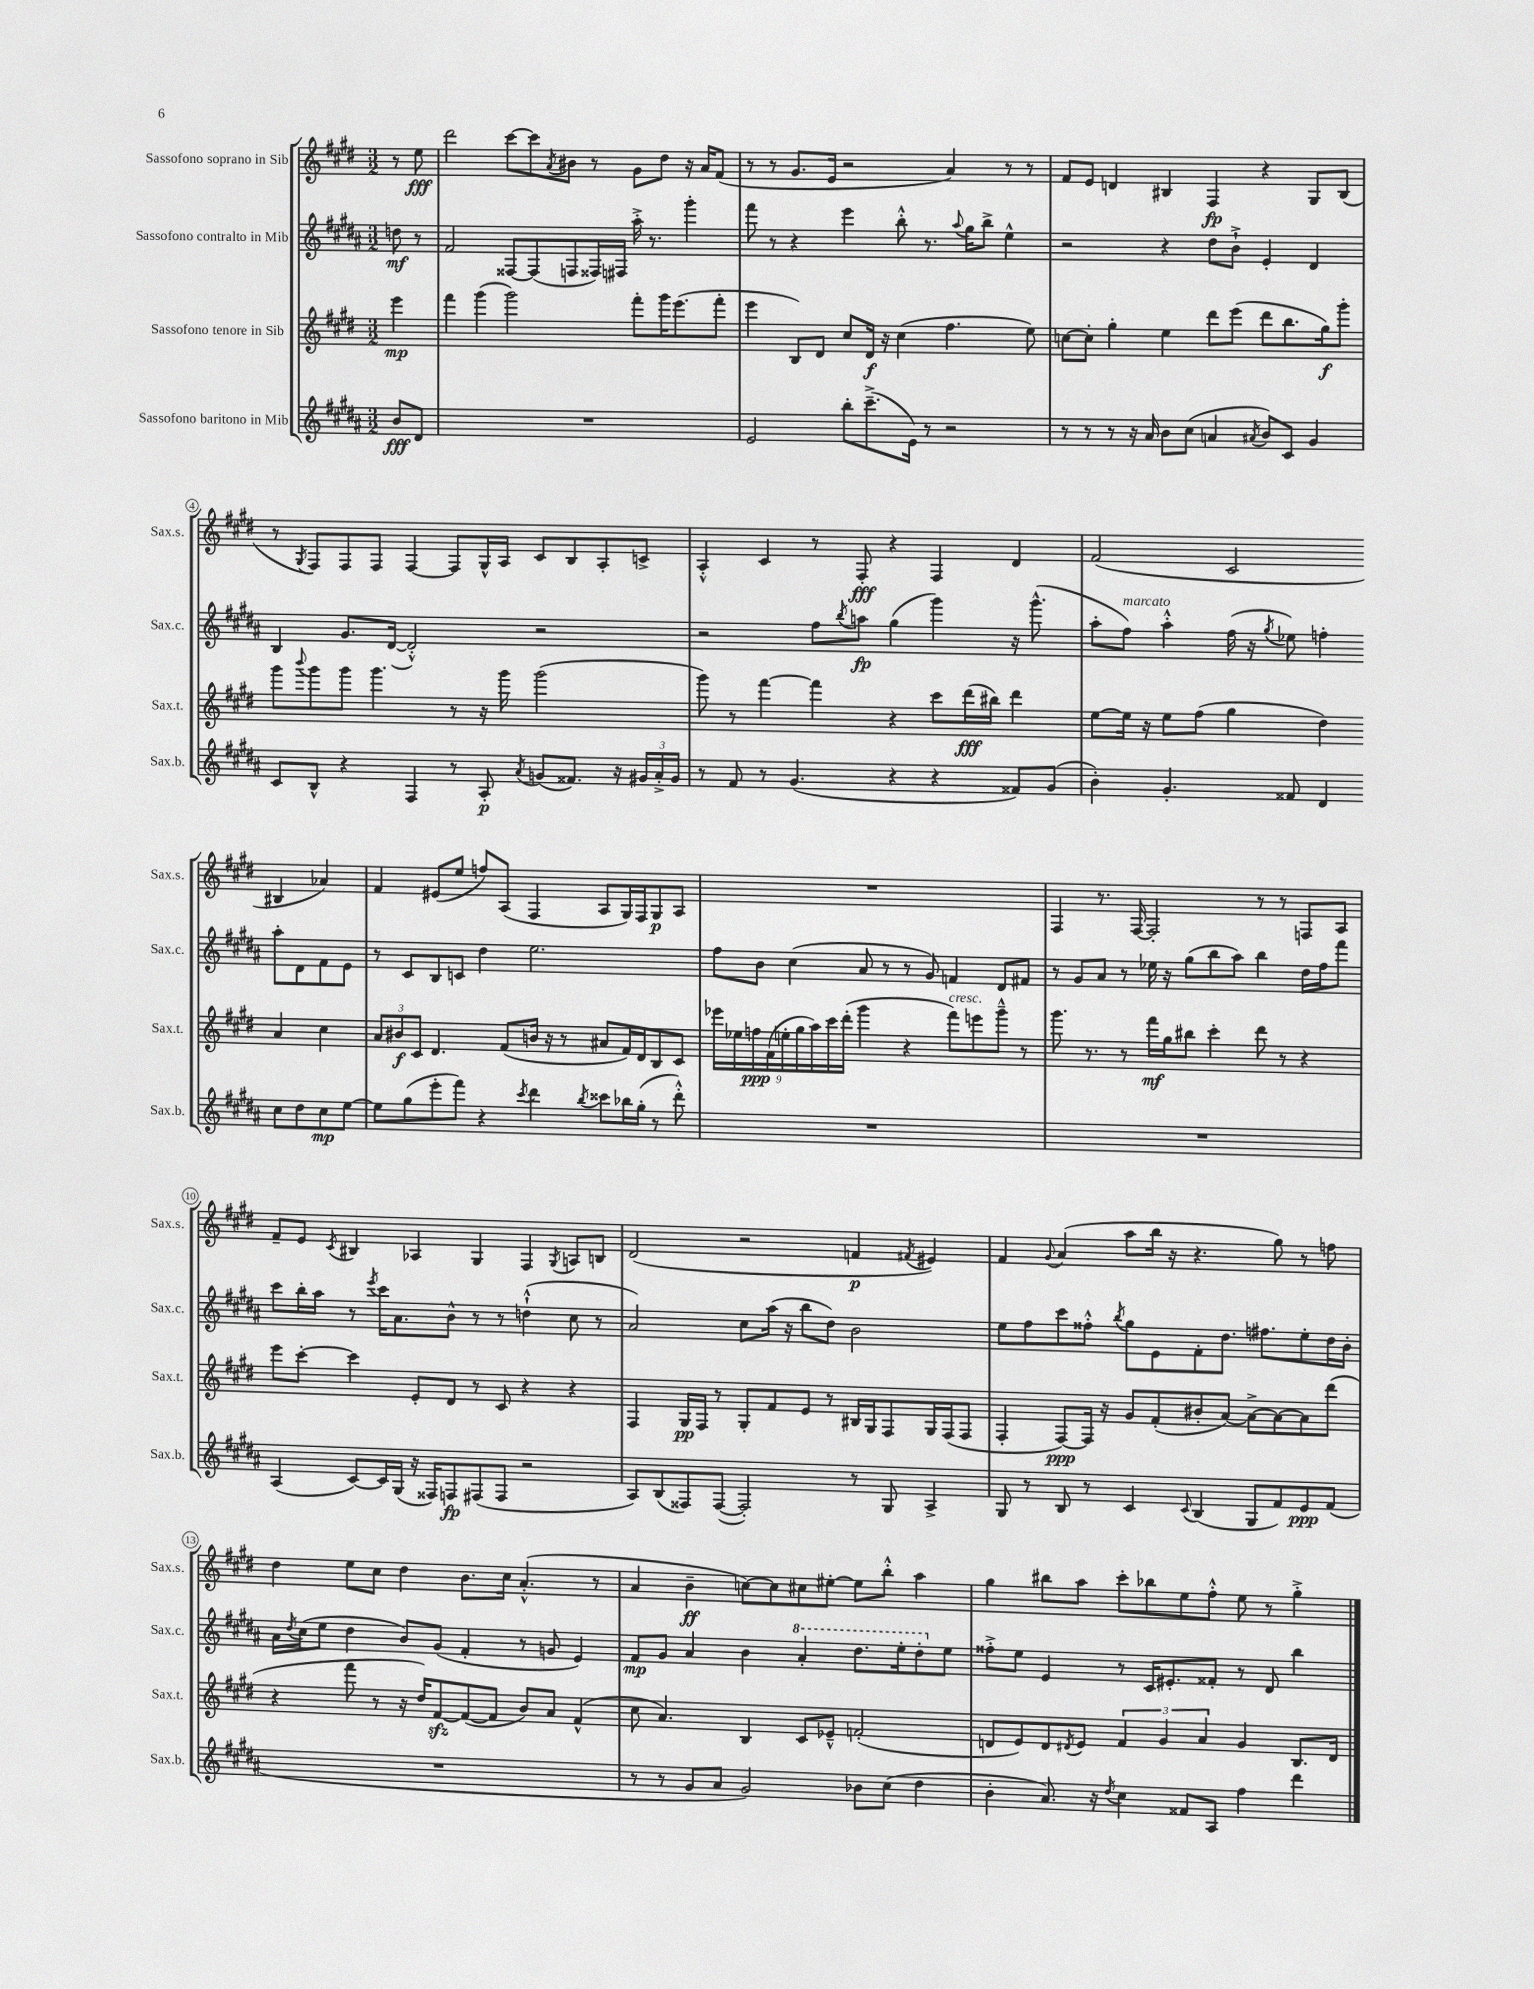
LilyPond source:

<<
\new StaffGroup <<
\new Staff = "s0" \with { instrumentName = "Sassofono soprano in Sib" shortInstrumentName = "Sax.s." } {
    \clef treble \key e \major \numericTimeSignature \time 3/2 \partial 4
    r8 e''8\fff |
    dis'''2 cis'''8~ cis'''8 \acciaccatura { a'8 } bis'8 r8 gis'8 dis''8 r16 a'16 fis'8( |
    r8 r8 gis'8. e'16 r2 a'4) r8 r8 |
    fis'8 e'8 d'4 bis4 fis4\fp r4 gis8 bis8( |
    r8 \acciaccatura { gis8 } fis8) fis8 fis8 fis4~ fis8 gis16-^ a16 cis'8 b8 a8-. c'8-> |
    a4-.-^ cis'4 r8 fis8-.\fff r4 fis4 dis'4 |
    fis'2( cis'2 bis4 aes'4) |
    fis'4 eis'8( e''8 f''8) a8( fis4 a8 gis16) fis16 gis8\p a8 |
    R1. |
    fis4 r8. fis16~ fis2-. r8 r8 f8 a8 |
    fis'8-- e'8 \acciaccatura { cis'8 } bis4 aes4 gis4 fis4 \acciaccatura { gis8 } a8 b8 |
    dis'2( r2 f'4\p \acciaccatura { fis'8 } eis'4) |
    fis'4 \appoggiatura { gis'8 } a'4( a''8 b''16 r16 r4. gis''8) r8 f''8 |
    dis''4 e''8 cis''8 dis''4 b'8. cis''16 a'4.-.-^( r8 |
    a'4 b'4--\ff c''8~) c''8 cis''8 eis''8~-. eis''8 b''8-.-^ a''4 |
    gis''4 bis''8 a''8 cis'''8-. bes''8 e''8 fis''8-.-^ e''8 r8 gis''4-.-> \bar "|." |
}
\new Staff = "s1" \with { instrumentName = "Sassofono contralto in Mib" shortInstrumentName = "Sax.c." } {
    \clef treble \key b \major \numericTimeSignature \time 3/2 \partial 4
    d''8\mf r8 |
    fis'2 fisis8~ fisis8( f8 fisis16) fis16 ais''16-.-> r8. gis'''4-. |
    fis'''8 r8 r4 e'''4 b''8-.-^ r8. \appoggiatura { ais''8 } gis''16 b''8-> e''4-^ |
    r2 r4 dis''8 b'8-!-> e'4-. dis'4 |
    b4 gis'8. dis'16~( dis'2-.-^) r2 |
    r2 fis''8 \acciaccatura { b''8 } a''8\fp gis''4( gis'''4) r16 gis'''8.-^( |
    ais''8-. fis''8^\markup { \italic "marcato" }) ais''4-.-^ fis''16( r16 \acciaccatura { gis''8 } ees''8) f''4-. ais''8-. dis'8 fis'8 e'8 |
    r8 cis'8 b8 c'8 dis''4 e''2. |
    fis''8 b'8 cis''4( ais'8 r8 r8 gis'8) f'4 dis'8 fis'8 |
    r8 gis'8 ais'8 r8 ees''16 r16 gis''8( b''8 ais''8) b''4 dis''16 fis''16 fis'''8 |
    cis'''8 b''16-. ais''16 r8 \acciaccatura { e'''8 } cis'''16 ais'8. b'8-^ r8 r8 d''4-!-^( cis''8 r8 |
    ais'2) cis''8 ais''16( r16 b''8 dis''8) b'2 |
    e''8 fis''8 cis'''8 fisis''8-.-^ \acciaccatura { b''8 } gis''8 e'8 fis'8-. dis''8. fis''8. e''8-. dis''16 b'16-. |
    ais'16 \acciaccatura { dis''8 } cis''16( e''8 dis''4 b'8) gis'8( fis'4-. r8 g'8 e'4) |
    fis'8\mp gis'8 ais'4 b'4 \ottava #1 ais''4-. dis'''8. e'''16-. dis'''8-. \ottava #0 e''8 |
    fisis''8-.-> e''8 e'4 r8 cis'16 eis'8.-. fisis'8-. r8 dis'8 b''4 \bar "|." |
}
\new Staff = "s2" \with { instrumentName = "Sassofono tenore in Sib" shortInstrumentName = "Sax.t." } {
    \clef treble \key e \major \numericTimeSignature \time 3/2 \partial 4
    e'''4\mp |
    fis'''4 gis'''4( gis'''2) fis'''8-. gis'''16 e'''8.( fis'''8-. |
    e'''4 b8) dis'8 cis''8 dis'16\f r16 cis''4( fis''4. e''8) |
    c''8~ c''8-. gis''4-. e''4 dis'''8 e'''8( dis'''8 b''8. gis''16\f) gis'''8-. |
    gis'''8 \appoggiatura { b'''8 } gis'''8 gis'''8 gis'''4. r8 r16 gis'''16 gis'''2( |
    gis'''8) r8 fis'''4~ fis'''4 r4 cis'''8 dis'''16\fff( bis''16) dis'''4 |
    e''8~ e''16 r16 e''8 fis''8( gis''4 dis''4) a'4 cis''4 |
    \tuplet 3/2 { a'8 bis'8\f cis'8 } dis'4. fis'8( b'16 r16 r8 ais'8 fis'16) dis'16 b8 cis'8 |
    \tuplet 9/8 { ees'''16 ees''16 f''16\ppp fis'16( e''16-. gis''16 a''16) cis'''16 dis'''16-.( } gis'''4 r4 fis'''8^\markup { \italic "cresc." }) e'''8 gis'''8---^ r8 |
    gis'''8. r8. r8 fis'''16\mf gis''16 bis''8 cis'''4-. dis'''8 r8 r4 |
    e'''8 cis'''8~-. cis'''4 e'8-. dis'8 r8 cis'8 r4 r4 |
    fis4 gis16\pp fis16 r8 gis8-. fis'8 e'8 r8 bis16 gis16 fis8 gis16 fis16( fis8 |
    fis4-. fis8~\ppp) fis16 r16 gis'8 fis'8-.( bis'8-. a'8~) a'8~-> a'8~ a'8 dis'''8( |
    r4 fis'''8 r8 r16 dis''16) fis'8~\sfz fis'8~( fis'8 b'8) a'8 fis'4-^( |
    cis''8 a'4.) b4 cis'8 ees'8---^ f'2-.( |
    d'8 e'8) d'8 \acciaccatura { dis'8 } e'8 \tuplet 3/2 { fis'4 gis'4 a'4 } gis'4 b8. dis'16 \bar "|." |
}
\new Staff = "s3" \with { instrumentName = "Sassofono baritono in Mib" shortInstrumentName = "Sax.b." } {
    \clef treble \key b \major \numericTimeSignature \time 3/2 \partial 4
    b'8\fff dis'8 |
    R1. |
    e'2 b''8-. cis'''8.--->( e'16) r8 r2 |
    r8 r8 r8 r16 ais'16 b'8 cis''8( a'4 \acciaccatura { ais'8 } b'8) cis'8 gis'4 |
    cis'8 b8-^ r4 fis4 r8 ais8-.\p \acciaccatura { ais'8 } g'8( fisis'8.) r16 \tuplet 3/2 { gis'16 ais'16-.-> gis'16 } |
    r8 fis'8 r8 gis'4.( r4 r4 fisis'8) gis'8( |
    b'4-.) gis'4.-. fisis'8 dis'4 cis''8 dis''8 cis''8\mp e''8~ |
    e''8 gis''8( e'''8-. fis'''8) r4 \acciaccatura { cis'''8 } dis'''4 \acciaccatura { b''8 } cisis'''8 bes''16 gis''16-.( r8 dis'''8-.-^) |
    R1. |
    R1. |
    ais4( cis'8~) cis'16 gis16( r16 fisis16) f8\fp fis8( fis8 r2 |
    ais8) b8( fisis8) fisis8~( fisis2-.) r8 gis8 ais4-> |
    gis8 r8 b8 r8 cis'4 \appoggiatura { cis'8 } b4( gis8 fis'8) e'8\ppp fis'8( |
    R1. |
    r8 r8 gis'8 ais'8 gis'2) bes'8 cis''8( dis''4 |
    b'4-. ais'8.) r16 \acciaccatura { dis''8 } cis''4 fisis'8 ais8 fis''4 dis'''4 \bar "|." |
}
>>
>>
\layout { \context { \Score \override BarNumber.stencil = #(make-stencil-circler 0.1 0.3 ly:text-interface::print) } }
